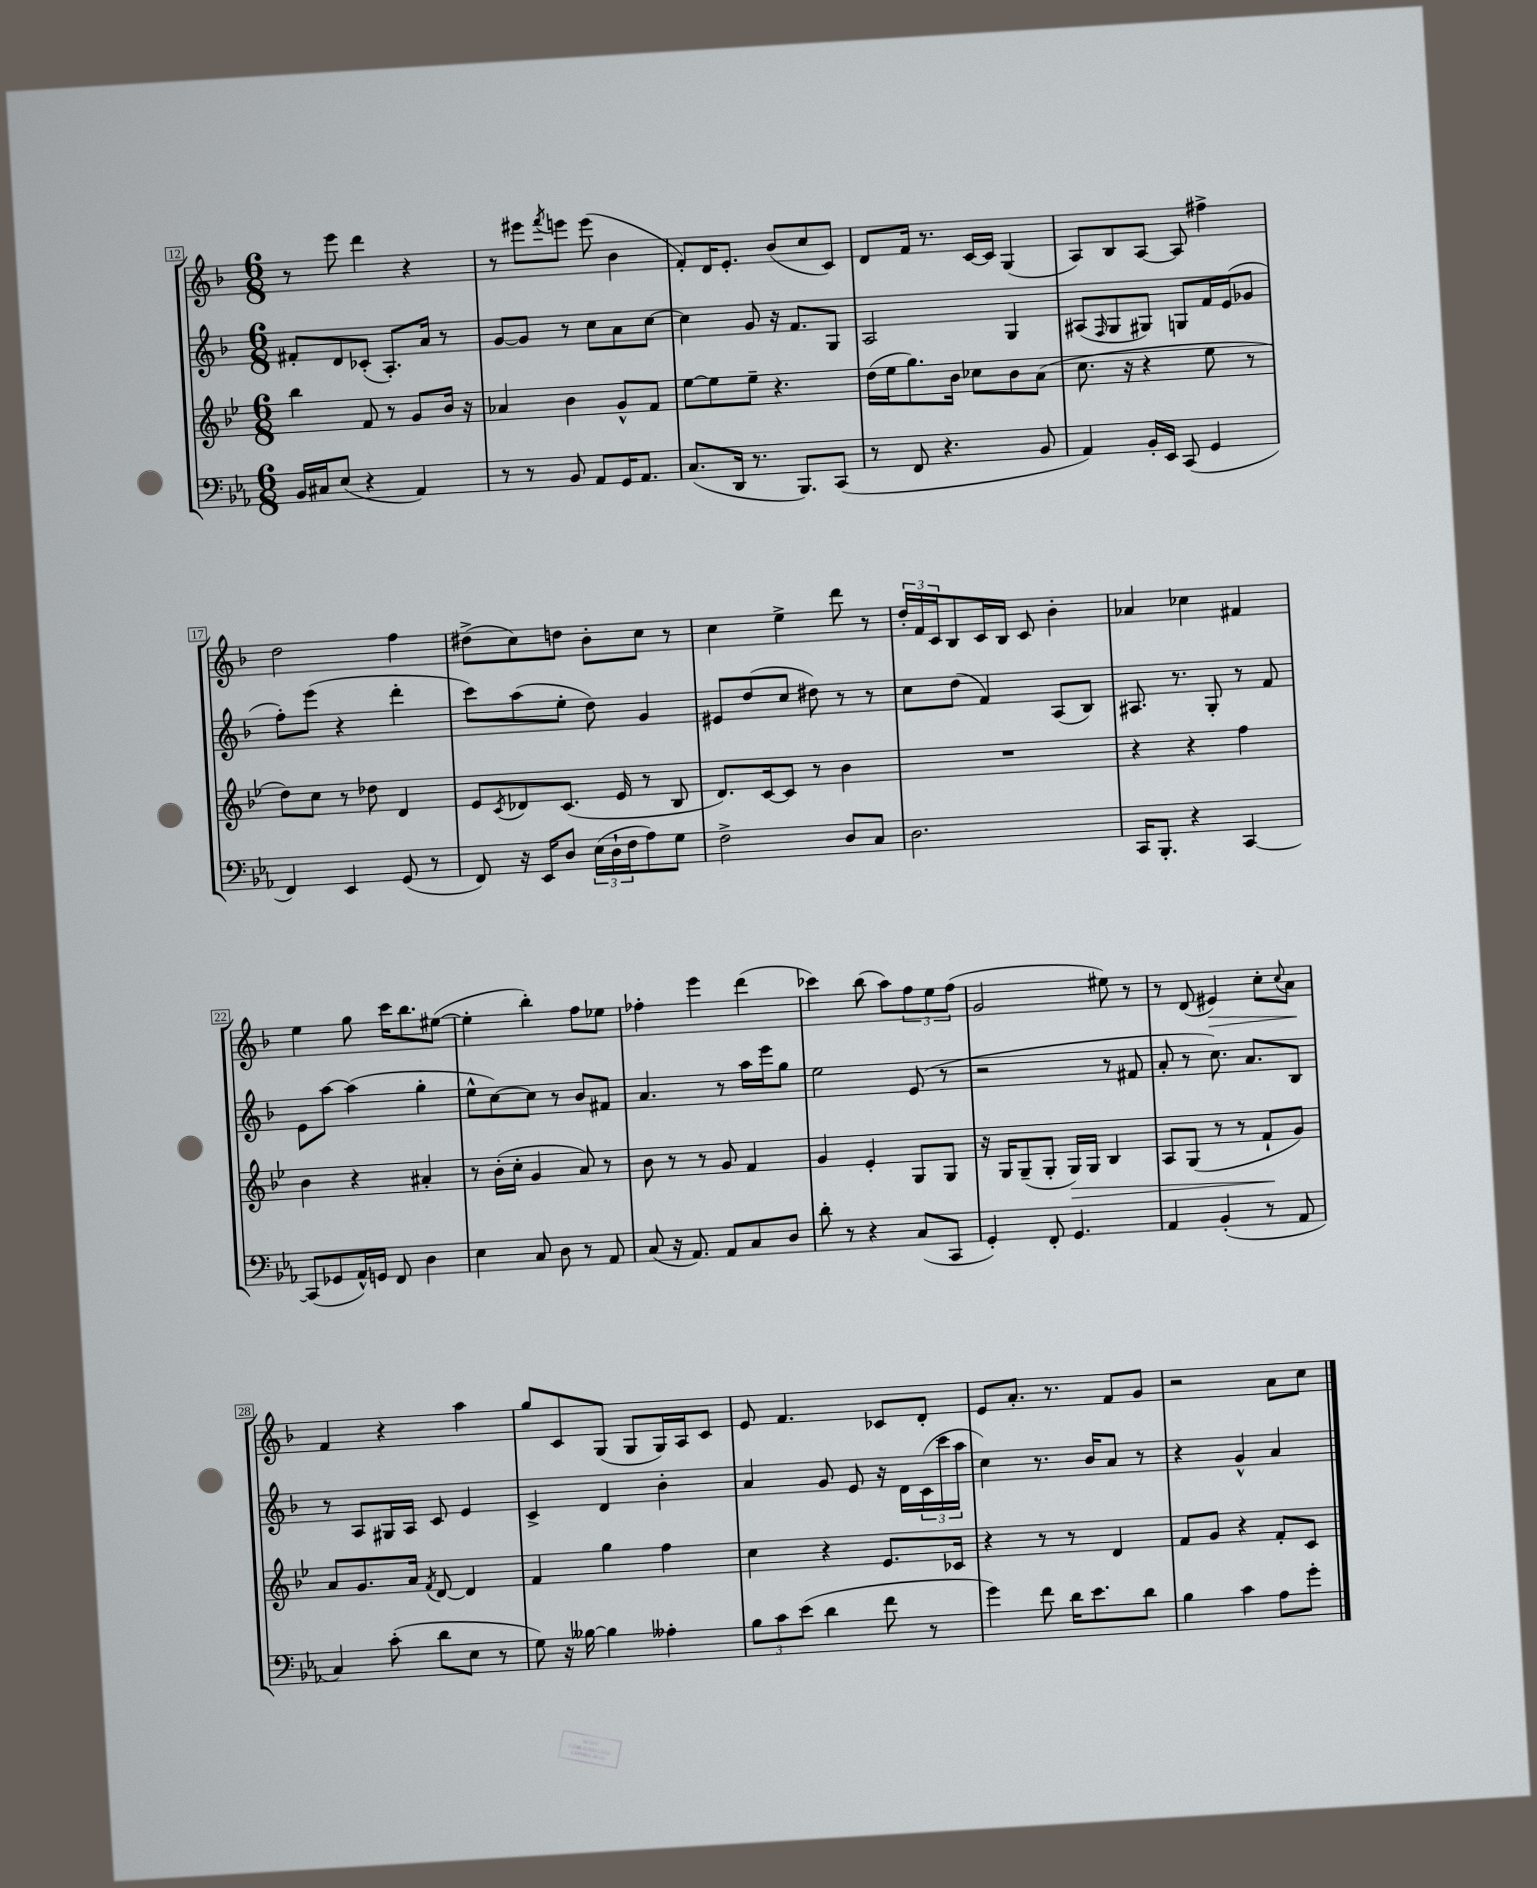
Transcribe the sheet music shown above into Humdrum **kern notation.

**kern	**kern	**kern	**kern
*staff4	*staff3	*staff2	*staff1
*clefF4	*clefG2	*clefG2	*clefG2
*k[b-e-a-]	*k[b-e-]	*k[b-]	*k[b-]
*M6/8	*M6/8	*M6/8	*M6/8
16BB-	4bb-	8f#'	8r
16C#	.	.	.
(8E-	.	8d	8eee
4r	8f	(8c-'	4ddd
.	8r	8.A')	.
4AA-)	8g	.	4r
.	.	16a	.
.	16b-	8r	.
.	16r	.	.
=	=	=	=
8r	4a-	[8g	8r
8r	.	8g]	8eee#
.	.	.	8qfff
8BB-	4b-	8r	8eee
8AA-	.	8cc	(8eee
16GG	8g^^	8a	4b-
8.AA-	.	.	.
.	8f	[8cc	.
=	=	=	=
(8.C	[8ee-	4cc]	8f')
.	8ee-]	.	16d
16DD	.	.	8.e'
8.r	8ee-~	8g	.
.	4.r	16r	(8b-
8.BBB-)	.	8.f	.
.	.	.	8cc
(8CC	.	8G	8c)
=	=	=	=
8r	(16dd	2A	8d
.	16ee-	.	.
8FF	8.gg)	.	16f
.	.	.	8.r
4.r	.	.	.
.	16b-	.	.
.	8cc-	.	[16c
.	.	.	16c]
.	8b-	4G	(4G
8BB-	(8a	.	.
=	=	=	=
4AA-)	8.cc	(8A#	8A)
.	.	16qqF	.
.	.	8G	8B-
.	16r	.	.
16BB-'	4r	8G#)	[8A
16EE-	.	.	.
(8CC	.	8G	8A]
4GG	8ee-	16f	4ff#^
.	.	(16e	.
.	8r	8g-	.
=	=	=	=
4FF)	8dd)	8ff')	2dd
.	8cc	(8eee	.
4EE-	8r	4r	.
.	8dd-	.	.
(8GG	4d	4ddd'	4ff
8r	.	.	.
=	=	=	=
8FF)	8e-	8ccc)	(8dd#^
.	8qc	.	.
16r	8d-	(8aa	8cc)
16EE-	.	.	.
8D	(8.c	8ee'	8dd
(24E-	.	8dd)	8b-'
24D`	.	.	.
.	16e-	.	.
24F	.	.	.
8A-)	8r	4g	8cc
8G	8B-	.	8r
=	=	=	=
2F^	8.d)	8e#	4cc
.	.	(8dd	.
.	[16c	.	.
.	8c]	8cc	4ee^
.	8r	8dd#)	.
8D	4b-	8r	8ddd
8C	.	8r	8r
=	=	=	=
2.D	2.r	8cc	24dd'
.	.	.	24f
.	.	.	24c
.	.	(8dd	8B-
.	.	4f)	16c
.	.	.	16B-
.	.	.	8c
.	.	(8A	4b-'
.	.	8B-)	.
=	=	=	=
16CC	4r	8.A#	4a-
8.BBB-'	.	.	.
.	.	8.r	.
4r	4r	.	4cc-
.	.	8G'	.
[4CC	4ff	8r	4f#
.	.	8f	.
=	=	=	=
(8CC]	4b-	8e	4ee
8GG-	.	[8aa	.
16AA-^^)	4r	(4aa]	8gg
16GG	.	.	.
8FF	.	.	16ccc
.	.	.	8.bb-
4D	4a#'	4gg'	.
.	.	.	([8ee#
=	=	=	=
4E-	8r	8ee^^	4ee#']
.	(16b-'	[8cc)	.
.	16cc'	.	.
8C	4g	8cc]	4bb-')
8D	.	8r	.
8r	8a)	8b-	8ff
8AA-	8r	8f#	8ee-
=	=	=	=
(8C	8b-	4.a	4ff-'
16r	8r	.	.
8.AA-)	.	.	.
.	8r	.	4eee
8AA-	8g	8r	.
8C	4f	16aa	(4ddd
.	.	16eee	.
8D	.	8gg	.
=	=	=	=
8d'	4g	2ee	4ccc-)
8r	.	.	.
4r	4e-'	.	(8bb-
.	.	.	8aa)
(8C	8G	(8e	12ff
.	.	.	12ee
8CC	8G	8r	.
.	.	.	(12ff
=	=	=	=
4GG')	16r	2r	2g
.	16G	.	.
.	(8G~	.	.
8FF'	8G'	.	.
4.GG	16G)	.	.
.	16G	.	.
.	4B-	8r	8ee#)
.	.	8f#	8r
=	=	=	=
4AA-	8A	8a'	8r
.	(8G	8r	(8d
(4BB-'	8r	8.cc)	4e#)
.	8r	.	.
.	.	8.a	.
8r	8f`	.	8cc'
.	.	.	8qqcc
8AA-	8g)	8B-	8a
=	=	=	=
4C)	8a	8r	4f
.	8.g	8A	.
(8c'	.	16G#	4r
.	16a	16A	.
.	8qf	.	.
8d	[8d	8c	.
8E-	4d]	4e	4aa
8r	.	.	.
=	=	=	=
8G)	4f	4c^	8gg
16r	.	.	8c
[16B--	.	.	.
4B--]	4gg	4d	(8G
.	.	.	8G
4A--'	4ff	4b-'	16G)
.	.	.	16A
.	.	.	8c
=	=	=	=
12B-	4cc	4a	8e
12c	.	.	.
.	.	.	4.f
(12e-	.	.	.
4d	4r	8g	.
.	.	8e	.
8f	8.e-	16r	8c-
.	.	16d	.
8r	.	(24c	8d'
.	.	24ccc	.
.	16c-	.	.
.	.	24aa	.
=	=	=	=
4g)	4r	4cc)	8e
.	.	.	8.a'
8f	8r	8.r	.
.	.	.	8.r
16d	8r	.	.
8.e-	.	16b-	.
.	4d	8a	8f
8d	.	8r	8g
=	=	=	=
4B-	8f	4r	2r
.	8g	.	.
4c	4r	4g^^	.
8A-	8f'	4a	8a
8g'	8c	.	8cc
==	==	==	==
*-	*-	*-	*-
